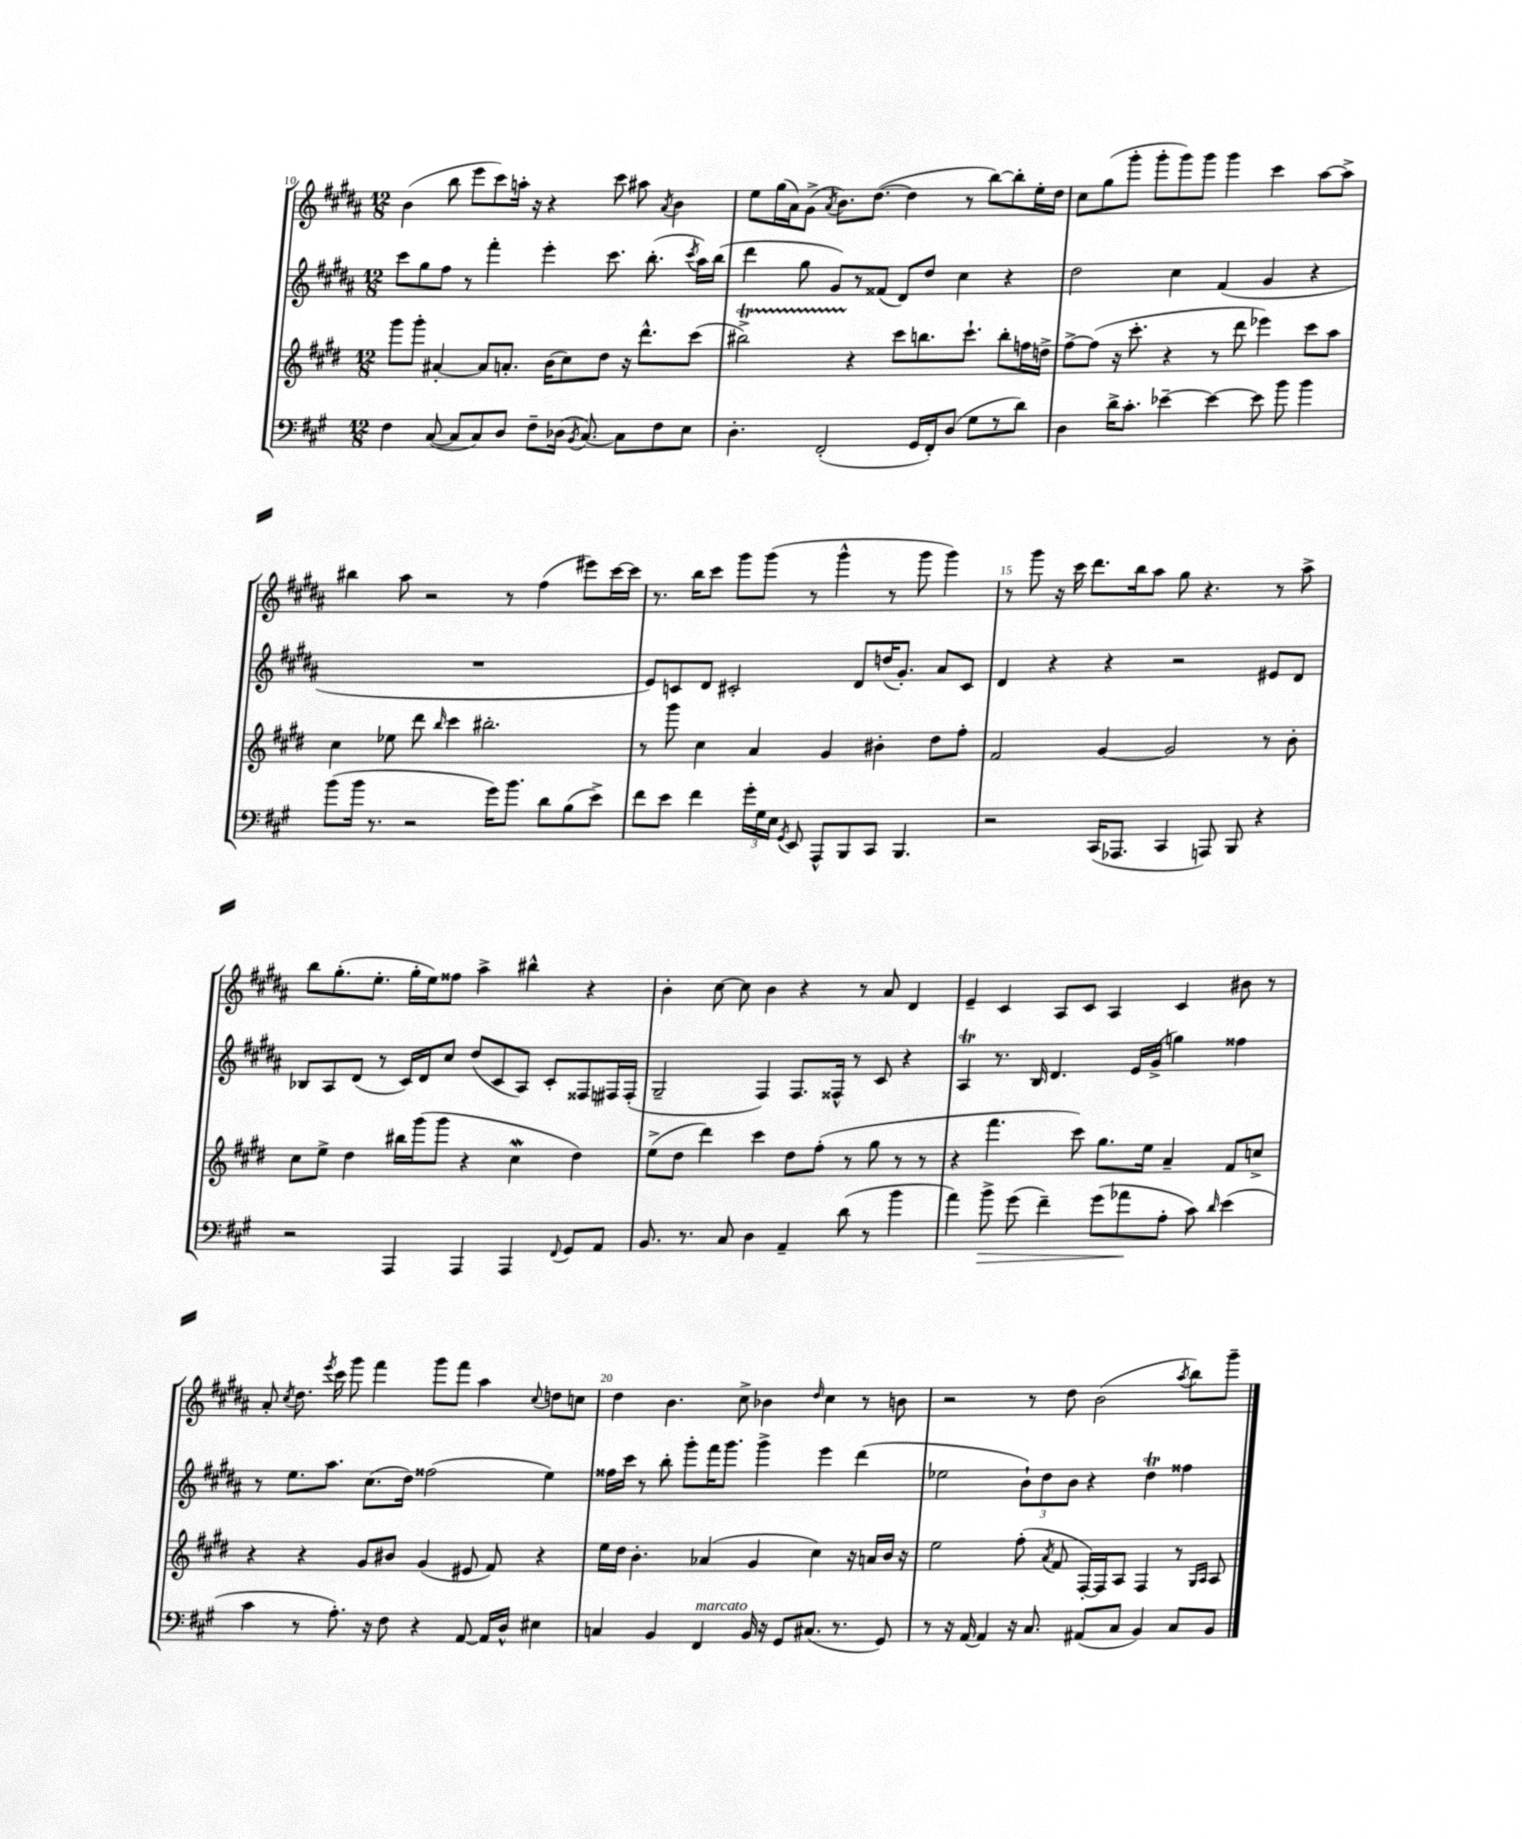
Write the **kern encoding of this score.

**kern	**kern	**kern	**kern
*staff4	*staff3	*staff2	*staff1
*clefF4	*clefG2	*clefG2	*clefG2
*k[f#c#g#]	*k[f#c#g#d#]	*k[f#c#g#d#a#]	*k[f#c#g#d#a#]
*M12/8	*M12/8	*M12/8	*M12/8
4F#	8ggg#	8ccc#	(4b
.	8ggg#'	8gg#	.
([8C#	[4a#'	8ff#	8bb
8C#]	.	8r	8eee
8C#)	8a#]	4fff#'	8ccc#)
8D	8.a'	.	16aa'
.	.	.	16r
8F#~	.	4eee'	4r
.	(16b	.	.
(16D-	8cc#)	.	.
8qBB	.	.	.
[8.C#)	.	.	.
.	8dd#	8.ccc#	8ccc#
8C#]	16r	.	8aa#
.	8.ddd#^^	(8.bb'	.
.	.	.	8qa#
8F#	.	.	4b
.	.	8qccc#	.
8E	(8ccc#	16aa#)	.
.	.	(16bb	.
=	=	=	=
4.D'	2bb#^)	4ddd#	8ee
.	.	.	(16gg#
.	.	.	16a#)
.	.	8gg#	(8g#^
.	.	.	8qa#
(2FF#'	.	8g#)	8.b)
.	4r	8r	.
.	.	.	([8.dd#
.	.	(8f##	.
.	8ccc#	8d#)	4dd#]
16GG#	8.bb	8dd#	.
16FF#')	.	.	.
(8D	.	4cc#	8r
.	8.ccc#`	.	.
8G#	.	.	[8bb)
8r	8bb'	4r	8bb']
8d)	16ff	.	16ee'
.	16dd^	.	16dd#
=	=	=	=
4D	[8ff#^	2dd#	8cc#
.	(8ff#]	.	(8gg#
16d^	16r	.	8ggg#'
8.c#'	8.ccc#'	.	.
.	.	.	8ggg#'
[4e-~	4r	4cc#	8ggg#)
.	.	.	8ggg#
4e-_	8r	(4f#	4ggg#
.	8ddd#	.	.
8e-]	4eee-)	4g#	4ccc#
8b	.	.	.
4b	8ccc#	4r	[8aa#
.	8aa	.	8aa#^]
=	=	=	=
(8b	4cc#	1.r	4bb#
16b	.	.	.
8.r	.	.	.
.	8ee-	.	8aa#
2r	8ddd#	.	2r
.	16qqbb	.	.
.	4ccc#	.	.
.	2.bb#'	.	.
16g#)	.	.	8r
8.b	.	.	.
.	.	.	(4ff#
8d	.	.	.
(8B	.	.	8eee#)
8e^)	.	.	[16ccc#
.	.	.	16ccc#]
=	=	=	=
8f#	8r	8e)	8.r
8e	8ggg#	8c	.
.	.	.	16bb
4f#	4cc#	8d#	8ccc#
.	.	2c#'	8ggg#
24g#'	4a	.	(8ggg#
24G#	.	.	.
24E	.	.	.
8qGG#	.	.	.
8EE	.	.	8r
8AAA^^	4g#	.	4ggg#^^
8BBB	.	8d#	.
8CC#	4b#'	(16dd	8r
.	.	8.g#')	.
4.BBB	.	.	8ggg#
.	8dd#	8a#	4ggg#)
.	8ff#'	8c#	.
=	=	=	=
2r	2f#	4d#	8r
.	.	.	8ggg#
.	.	4r	16r
.	.	.	16ccc#
.	.	.	8.ddd#
(16CC#	[4g#	4r	.
8.AAA-	.	.	16bb
.	.	.	8aa#
4CC#	2g#]	2r	8gg#
.	.	.	4.r
8AAA)	.	.	.
8BBB	.	.	.
4r	8r	8e#	8r
.	8b'	8d#	8aa#^
=	=	=	=
2r	8cc#	8B-	8bb
.	8ee^	8A#	(8.gg#'
.	4dd#	(8d#	.
.	.	.	8.ee'
.	.	8r	.
4AAA	16bb#	16c#)	16gg#'
.	(16ggg#	16d#	16ee)
.	8ggg#	8cc#	8ff##
4AAA	4r	(8dd#	4aa#^
.	.	8c#	.
4AAA	4cc#	8A#)	4bb#^^
.	.	8c#'	.
8qqFF#	.	.	.
8GG#	4dd#)	8F##	4r
8AA	.	16F#	.
.	.	(16F#'	.
=	=	=	=
8.BB	(8ee^	2G#~	4b'
.	8dd#	.	.
8.r	.	.	.
.	4ddd#)	.	[8cc#
8C#	.	.	8cc#]
4D	4ccc#	4F#)	4b
4AA~	8dd#	8.F#	4r
.	(8ff#'	.	.
.	.	16F##^^	.
(8d	8r	8r	8r
8r	8gg#	8c#	8a#
4b	8r	4r	4d#
.	8r	.	.
=	=	=	=
4a)	4r	4A#	4e~
8b^	4.fff#	8.r	4c#
(8g#	.	.	.
.	.	16B	.
4f#~)	.	4.d#	8A#
.	8ccc#)	.	8c#
(8g#	8.gg#	.	4A#
8a-	.	16e	.
.	16ee	(16g#^	.
8A'	4a~	4gg)	4c#
8c#)	.	.	.
16qqd	.	.	.
(4e	8f#	4ff##	8b#
.	8cc^	.	8r
=	=	=	=
4c#	4r	8r	8a#'
.	.	.	8qcc#
.	.	8.ee	8.dd#
8r	4r	.	.
.	.	.	8qeee
.	.	8.aa#	16ccc#
8.A')	.	.	8ggg#
.	8g#	(8.cc#	4fff#
16r	.	.	.
8F#	8b#	.	.
.	.	16dd#)	.
4r	(4g#	(2ff##	8ggg#
.	.	.	8fff#
[8AA	8e#	.	4aa#
16AA]	8f#)	.	.
16D^^	.	.	.
.	.	.	8qqcc#
4E#	4r	4ee)	8dd
.	.	.	8cc
=	=	=	=
4C	16ee	16ff##	4dd#
.	16dd#	16ccc#	.
.	4.b'	8r	.
4BB	.	8bb'	4.b
.	.	8ggg#'	.
4FF#	(4a-	16fff#	.
.	.	8.ggg#	.
.	.	.	8cc#^
16BB	4g#	4ggg#^	4b-
16r	.	.	.
8GG#	.	.	.
.	.	.	16qqdd#
(8.C#	4cc#)	4eee	4cc#
8.r	.	.	.
.	16r	(4ddd#	8r
.	16a	.	.
8GG#)	16b	.	8b
.	16r	.	.
=	=	=	=
8r	2ee	2ee-	2r
16r	.	.	.
[16AA	.	.	.
4AA]	.	.	.
16r	(8ff#'	12b`)	8r
8.C#	.	.	.
.	.	12dd#	.
.	8qa	.	.
.	8f#	.	8dd#
.	.	12b	.
(8AA#	[16F#')	4r	(2b
.	16F#]	.	.
8C#	8A	.	.
4BB)	4F#	4dd#	.
.	.	.	8qaa#
8C#	8r	4ff##	8bb)
.	16qqG#	.	.
.	16qqA	.	.
8BB	8A	.	8ggg#~
==	==	==	==
*-	*-	*-	*-
